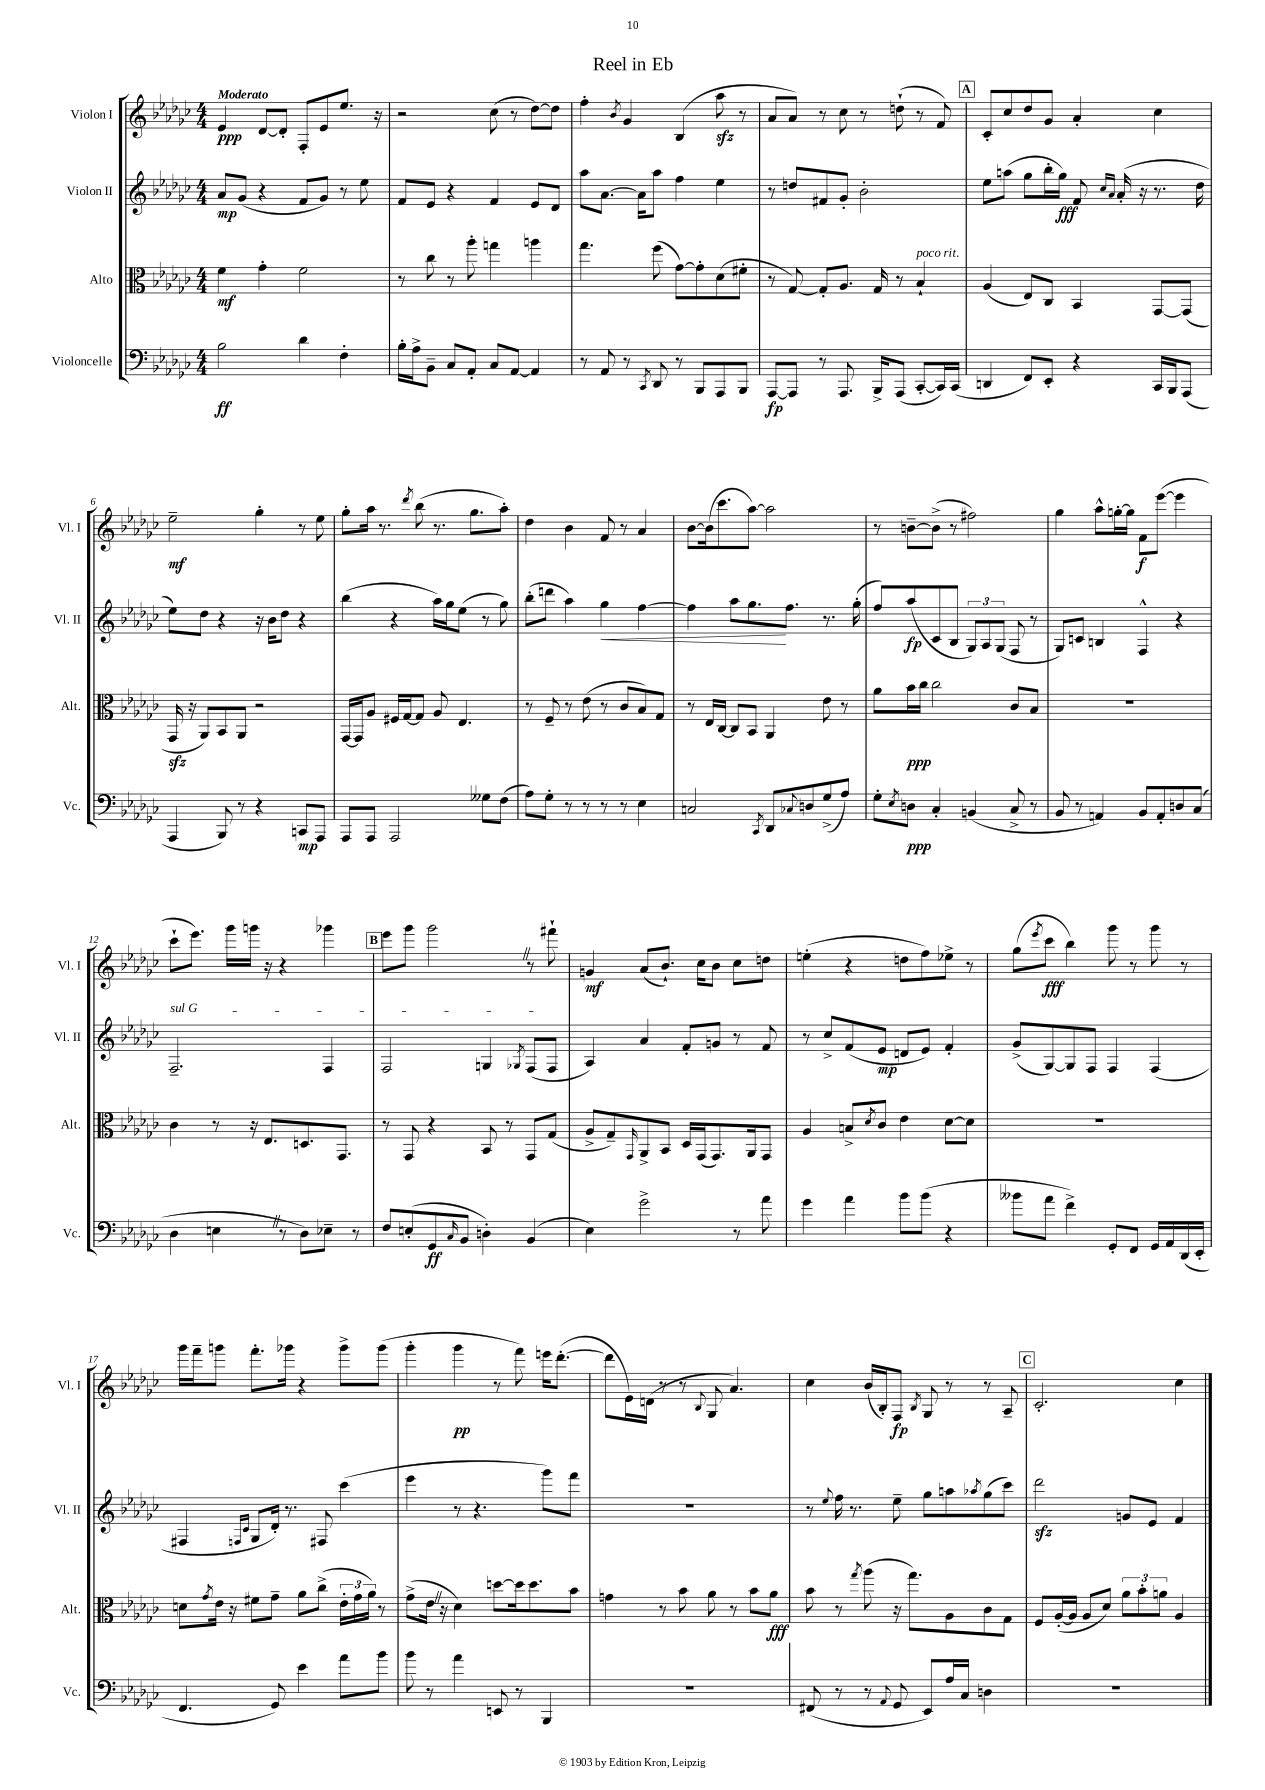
\header { title = "Reel in Eb" }
<<
\new StaffGroup <<
\new Staff = "s0" \with { instrumentName = "Violon I" shortInstrumentName = "Vl. I" } {
    \clef treble \key ges \major \numericTimeSignature \time 4/4 \tempo "Moderato"
    ees'4\ppp des'8~ des'8-. f8-. ees'8 ees''8. r16 |
    r2 ces''8( r8 des''8~) des''8 |
    f''4-. \acciaccatura { bes'8 } ges'4 bes4( aes''8\sfz r8 |
    aes'8 aes'8) r8 ces''8 r8 d''8-!( r8 f'8) |
    \mark \markup { \box "A" } ces'8-. ces''8 des''8 ges'8 aes'4-. ces''4 |
    ees''2--\mf ges''4-. r8 ees''8 |
    ges''8-. aes''16 r8. \acciaccatura { des'''8 } bes''8( r8. ges''8. aes''8-.) |
    des''4 bes'4 f'8 r8 aes'4 |
    bes'8~ bes'16( ces'''8. aes''8~) aes''2 |
    r8 b'8~-- b'8->( r8 fis''2) |
    ges''4 aes''8-^ g''16~-. g''16 f'8\f ees'''8~( ees'''4 |
    ces'''8-! ees'''8.) ges'''16 g'''16 r16 r4 ges'''4 |
    \mark \markup { \box "B" } ees'''8 ges'''8 ges'''2 \once \override BreathingSign.text = \markup { \musicglyph "scripts.caesura.straight" } \breathe r8 fis'''8-! |
    g'4\mf aes'8( bes'8.-!) ces''16 bes'8 ces''8 d''8 |
    e''4-.( r4 d''8 f''8) ees''8-> r8 |
    ges''8( \acciaccatura { ees'''8 } ces'''8\fff bes''4) ges'''8 r8 ges'''8 r8 |
    ges'''16 f'''16-- g'''8 f'''8.-. ges'''16 r4 ges'''8-> ges'''8( |
    ges'''4-. ges'''4\pp r8 f'''8) e'''16 des'''8.~-.( |
    des'''8 ees'16) d'16( r8 r8 \appoggiatura { bes8 } ges8 aes'4.) |
    ces''4 bes'16( bes16-.) f8\fp \acciaccatura { bes8 } ges8 r8 r8 aes8-- |
    \mark \markup { \box "C" } ces'2.-. ces''4 \bar "|." |
}
\new Staff = "s1" \with { instrumentName = "Violon II" shortInstrumentName = "Vl. II" } {
    \clef treble \key ges \major \numericTimeSignature \time 4/4
    aes'8\mp ges'8( r4 f'8 ges'8) r8 ees''8 |
    f'8 ees'8 r4 f'4 ees'8 des'8 |
    aes''8 aes'8.~ aes'16 aes''8 f''4 ees''4 |
    r8 d''8 fis'8 ges'8-. bes'2-. |
    \mark \markup { \box "A" } ees''8 a''8( ges''8 bes''16-. ges''16\fff) f'8 \grace { ces''16 aes'16 } aes'16-.( r16 r8. des''16 |
    ees''8) des''8 r4 r16 bes'16 des''8 r4 |
    bes''4( r4 aes''16) ges''16 ees''8( r8 ges''8) |
    bes''8-.( d'''8 aes''4) ges''4\< f''4~ |
    f''4 aes''8 ges''8.\! f''8. r8. ges''16-.( |
    f''8) aes''8\fp( ces'8 bes8 \tuplet 3/2 { ges8) aes8 ges8( } f8 r8 |
    ges8) c'8 b4 f4-^ r4 |
    \once \override TextSpanner.bound-details.left.text = \markup { \italic "sul G" } f2.--\startTextSpan f4 |
    \mark \markup { \box "B" } f2 g4 \acciaccatura { ges8 } f8( f8\stopTextSpan |
    aes4) aes'4 f'8-. g'8 r8 f'8 |
    r8 ces''8-> f'8( ees'8\mp d'8 ees'8) f'4-. |
    ges'8->( ges8~) ges8 f8 f4 f4( |
    fis4 \grace { f16 ces'16 } ges8 des'16-.) r8. fis8 ces'''4( |
    ees'''4 r8 r4. ges'''8) f'''8 |
    R1 |
    r8 \appoggiatura { ees''8 } f''16 r8. ees''8-- ges''8 a''8 \acciaccatura { aes''8 } ges''8( ces'''8) |
    \mark \markup { \box "C" } des'''2\sfz g'8 ees'8 f'4 \bar "|." |
}
\new Staff = "s2" \with { instrumentName = "Alto" shortInstrumentName = "Alt." } {
    \clef alto \key ges \major \numericTimeSignature \time 4/4
    f'4\mf ges'4-. f'2 |
    r8 ces''8 r8 aes''8-. g''4 a''4 |
    ges''4. f''8( ges'8~) ges'8-. des'8( fis'8-. |
    r8 ges8~) ges8-. aes8. ges16 r8 bes4-!^\markup { \italic "poco rit." } |
    \mark \markup { \box "A" } aes4( ees8) ces8 bes,4 ges,8~ ges,8( |
    ges,16\sfz r16 aes,8) bes,8 aes,8 r2 |
    ges,16~ ges,16 aes8 fis16 ges16~ ges8 aes8 ees4. |
    r8 f8-- r8 ees'8( r8 ces'8 bes8) ges8 |
    r8 ees16 ces16~ ces8 bes,8 aes,4 ees'8 r8 |
    aes'8 bes'16\ppp ces''16 ces''2 ces'8 bes8 |
    R1 |
    ces'4 r8 r16 ees8. d8. ges,8. |
    \mark \markup { \box "B" } r8 ges,8 r4 bes,8 r8 ges,8 ges8( |
    aes8-> ges8--) \grace { ges,16 } aes,8-> bes,8 des16 ges,16( ges,8.) aes,16 ges,8 |
    aes4 b8-> \acciaccatura { des'8 } ces'8 ees'4 des'8~ des'8 |
    R1 |
    d'8 \acciaccatura { ges'8 } ees'16 r16 fis'8 ges'8-- aes'8 ces''8->( \tuplet 3/2 { ees'16-. ges'16 aes'16) } r8 |
    ges'8->( ees'16 \once \override BreathingSign.text = \markup { \musicglyph "scripts.caesura.straight" } \breathe r16 des'4) d''8~ d''16 d''8. bes'8 |
    g'4 r8 bes'8 aes'8 r8 bes'8 aes'8\fff |
    bes'8 r8 \acciaccatura { ges''8 } aes''8( r16 ges''8.) aes8 ces'8 ges8 |
    \mark \markup { \box "C" } f8 aes16~-.( aes16 aes8 des'8) \tuplet 3/2 { aes'8 bes'8-. a'8 } aes4 \bar "|." |
}
\new Staff = "s3" \with { instrumentName = "Violoncelle" shortInstrumentName = "Vc." } {
    \clef bass \key ges \major \numericTimeSignature \time 4/4
    bes2\ff des'4 f4-. |
    bes16-. aes16-> bes,8-- ces8 aes,8-. ces8 aes,8~ aes,4 |
    r8 aes,8 r8 \acciaccatura { ces,8 } des,8 r8 bes,,8 aes,,8 bes,,8 |
    aes,,8~\fp aes,,8 r8 aes,,8. bes,,16-> aes,,8( ces,8~-. ces,16) ces,16( |
    \mark \markup { \box "A" } d,4 f,8) ees,8-. r4 ces,16 bes,,16 aes,,8( |
    aes,,4 bes,,8) r8 r4 c,8\mp aes,,8 |
    aes,,8 aes,,8 aes,,2 geses8 f8( |
    aes8) ges8-. r8 r8 r8 r8 ees4 |
    c2 \acciaccatura { ces,8 } des,8 \appoggiatura { ces8 } d8 ges8->( aes8) |
    ges8-. \acciaccatura { ees8 } d8\ppp ces4-. b,4( ces8-> r8 |
    bes,8 r8 a,4) bes,8 a,8-. d8 ces8( |
    des4 e4 \once \override BreathingSign.text = \markup { \musicglyph "scripts.caesura.straight" } \breathe r8 des8) ees8-- r8 |
    \mark \markup { \box "B" } f8 e8-.( ges,8\ff \grace { ces16 } bes,8 d4-.) bes,4( |
    ees4) ges'2-> r8 aes'8 |
    ges'4 aes'4 bes'8 bes'8( r4 |
    beses'8 aes'8 f'4->) ges,8-. f,8 ges,16 aes,16 des,16( ees,16-. |
    f,4. ges,8) ees'4 aes'8 bes'8 |
    bes'8 r8 aes'4 e,8 r8 bes,,4 |
    R1 |
    fis,8( r8 r8 \appoggiatura { aes,8 } ges,8 ees,8) aes16 ces16 d4 |
    \mark \markup { \box "C" } R1 \bar "|." |
}
>>
>>
